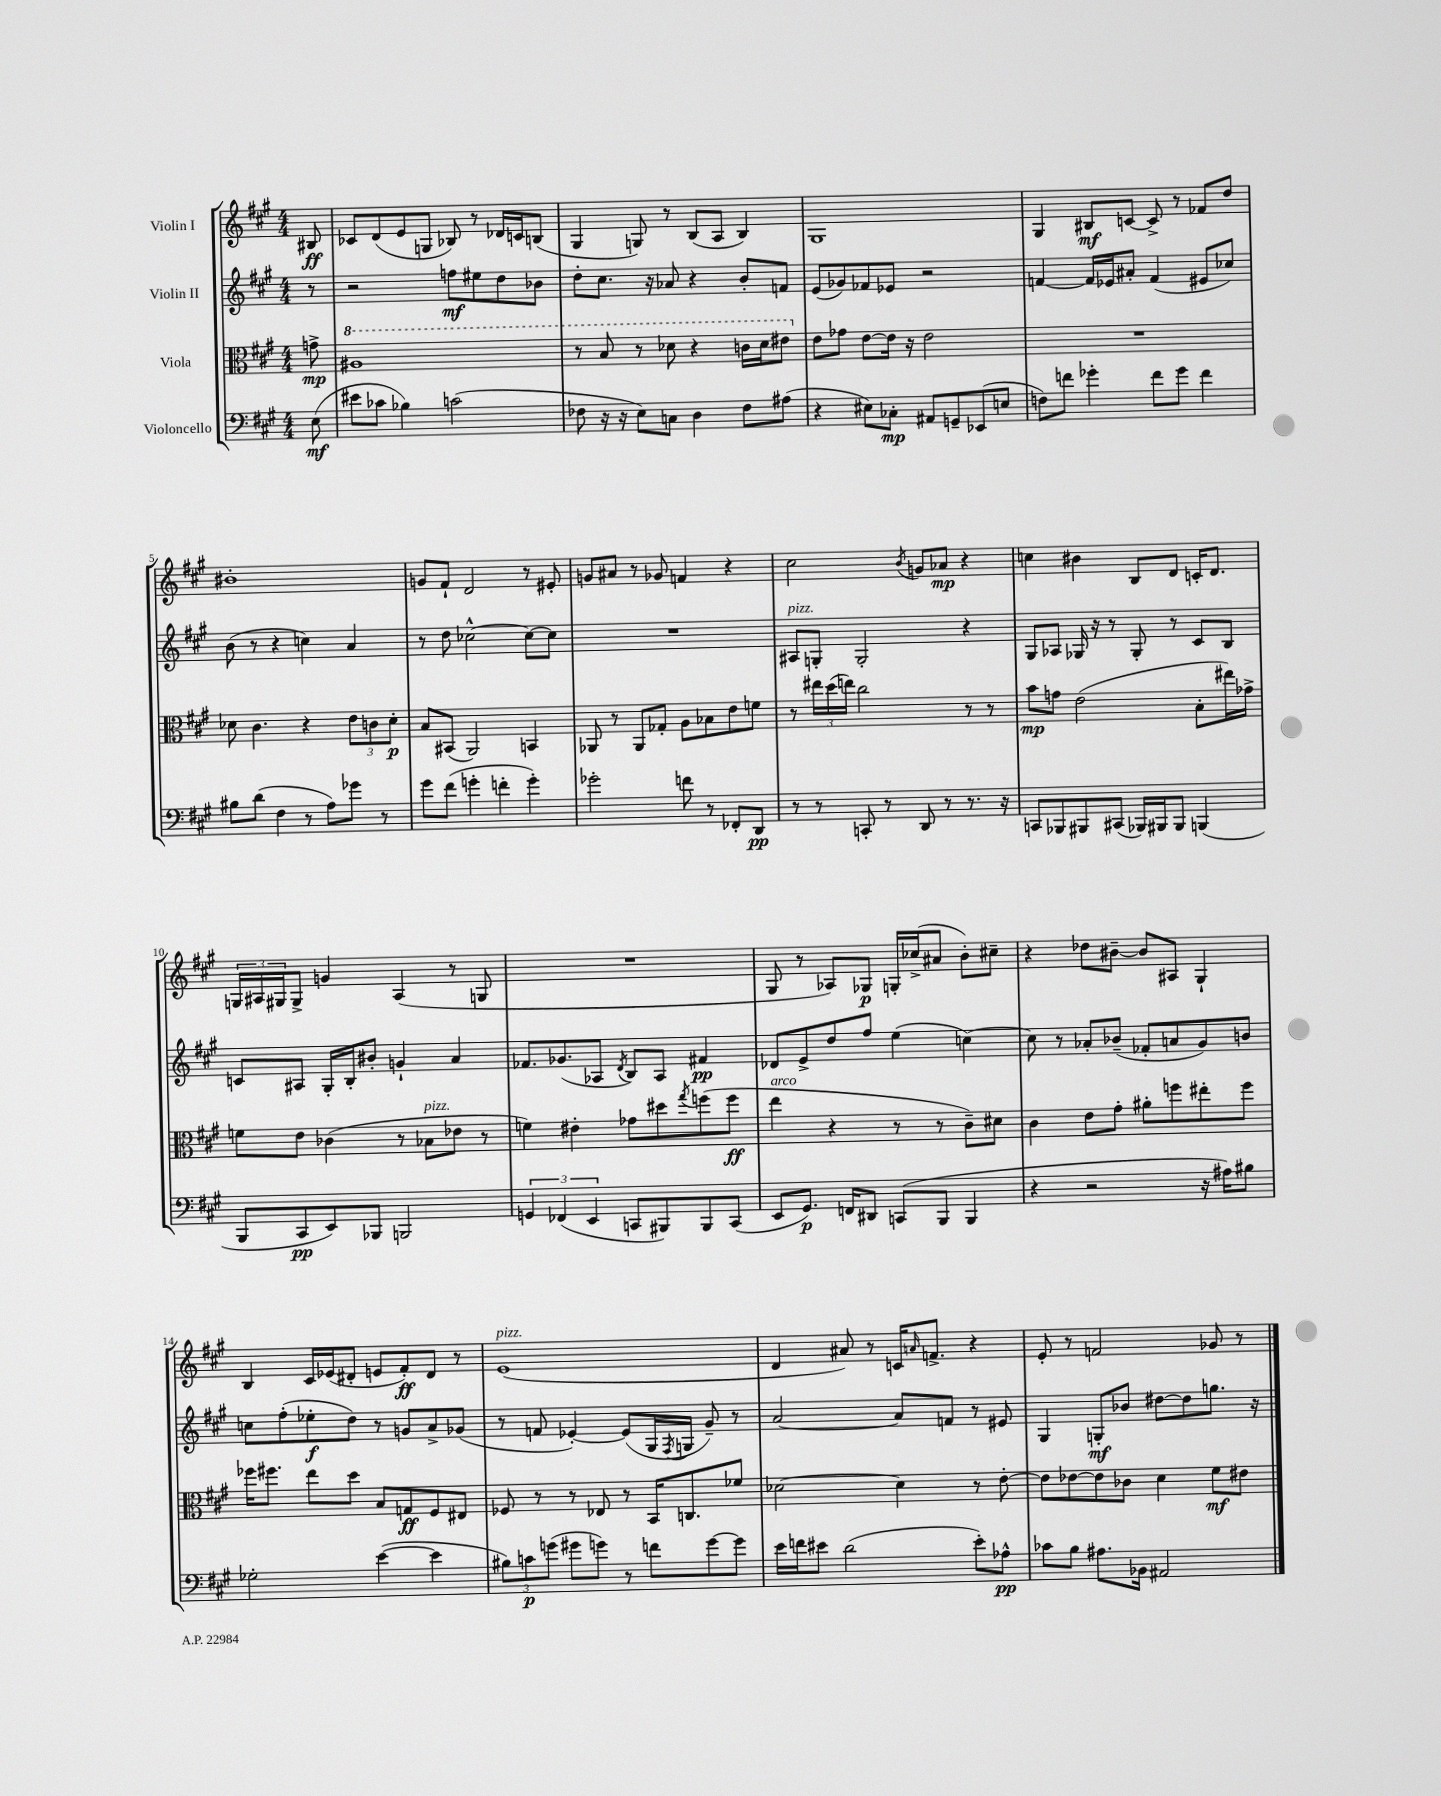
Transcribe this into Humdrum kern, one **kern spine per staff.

**kern	**dynam	**kern	**dynam	**kern	**dynam	**kern	**dynam
*part4	*part4	*part3	*part3	*part2	*part2	*part1	*part1
*staff4	*staff4	*staff3	*staff3	*staff2	*staff2	*staff1	*staff1
*I"Violoncello	*	*I"Viola	*	*I"Violin II	*	*I"Violin I	*
*clefF4	*	*clefC3	*	*clefG2	*	*clefG2	*
*k[f#c#g#]	*	*k[f#c#g#]	*	*k[f#c#g#]	*	*k[f#c#g#]	*
*M4/4	*	*M4/4	*	*M4/4	*	*M4/4	*
=	=	=	=	=	=	=	=
(8E\	mf	8gn^\	mp	8r	.	8B#X/	ff
=1	=1	=1	=1	=1	=1	=1	=1
*	*	*8va	*	*	*	*	*
8e#X\L	.	1a#X	.	2r	.	8c-X/L	.
8c-X\J	.	.	.	.	.	(8d/	.
4B-X\)	.	.	.	.	.	8e/	.
.	.	.	.	.	.	8Gn/J	.
(2cn\	.	.	.	8ffn\L	mf	8B-X/)	.
.	.	.	.	8ee#X\	.	8r	.
.	.	.	.	8dd\	.	16d-X/LL	.
.	.	.	.	.	.	16cn/J	.
.	.	.	.	8b-X\J	.	(8Bn/J	.
=2	=2	=2	=2	=2	=2	=2	=2
8F-X\	.	8r	.	8dd'\L	.	4G#/	.
16r	.	8b/	.	8.cc#\J	.	.	.
16r	.	.	.	.	.	.	.
8E\L)	.	8r	.	.	.	8Gn/)	.
.	.	.	.	16r	.	.	.
8Cn\J	.	8dd-X\	.	8a-X/	.	8r	.
4D\	.	4r	.	4r	.	(8B/L	.
.	.	.	.	.	.	8A/J	.
8F-\L	.	16ccn\LL	.	8b'/L	.	4B/)	.
.	.	16dd-\J	.	.	.	.	.
(8A#X\J	.	8ee#X\J	.	8fn/J	.	.	.
=3	=3	=3	=3	=3	=3	=3	=3
*	*	*X8va	*	*	*	*	*
4r	.	8e\L	.	(8e/L	.	1G#	.
.	.	8g-X\J	.	8g-X/)	.	.	.
8E#X\L)	.	[8e\L	.	8f-X/	.	.	.
8C-X'\J	mp	16e\Jk]	.	8e-X/J	.	.	.
.	.	16r	.	.	.	.	.
8AA#X/L	.	2e\	.	2r	.	.	.
8GGn~/	.	.	.	.	.	.	.
(8EE-X/	.	.	.	.	.	.	.
8En/J	.	.	.	.	.	.	.
=4	=4	=4	=4	=4	=4	=4	=4
8Fn\L)	.	1r	.	[4fn/	.	4G#/	.
8fn\J	.	.	.	.	.	.	.
4g-X'\	.	.	.	16f/LL]	.	8B#X/L	mf
.	.	.	.	16e-X/J	.	.	.
.	.	.	.	8a#X'/J	.	[8cn/J	.
8f\L	.	.	.	(4f/	.	8c^/]	.
8g-\J	.	.	.	.	.	8r	.
4f\	.	.	.	8e#X/L	.	8f-X/L	.
.	.	.	.	8cc-X/J)	.	8dd/J	.
!!LO:LB:g=z
=5	=5	=5	=5	=5	=5	=5	=5
8B#X\L	.	8d-X\	.	(8b\	.	1b#X'	.
(8d\J	.	4.c#\	.	8r	.	.	.
4F#\	.	.	.	4r	.	.	.
8r	.	4r	.	4ccn\)	.	.	.
8A\L)	.	.	.	.	.	.	.
8g-X\J	.	12e\L	.	4a/	.	.	.
.	.	12cn\	.	.	.	.	.
8r	.	.	.	.	.	.	.
.	.	12d-'\J	p	.	.	.	.
=6	=6	=6	=6	=6	=6	=6	=6
8g#\L	.	8B/L	.	8r	.	8gn/L	.
(8f#\J	.	(8BB#X/J	.	8dd\	.	8f#`/J	.
4gn'\	.	2AA/)	.	[2cc-X^^\	.	2d/	.
4fn'\	.	.	.	.	.	.	.
4g'\)	.	4BBn/	.	8cc-\L_	.	8r	.
.	.	.	.	8cc-\J]	.	8e#X'/	.
=7	=7	=7	=7	=7	=7	=7	=7
2g-X'\	.	8AA-X/	.	1r	.	8gn/L	.
.	.	8r	.	.	.	8a#X/J	.
.	.	8AA-/L	.	.	.	8r	.
.	.	8G-X'/J	.	.	.	8g-X/	.
8fn\	.	8A\L	.	.	.	4fn/	.
8r	.	8B-X\	.	.	.	.	.
8FF-X'/L	.	8e\	.	.	.	4r	.
8DD/J	pp	8fn\J	.	.	.	.	.
=8	=8	=8	=8	=8	=8	=8	=8
!	!	!	!	!LO:TX:a:i:t=pizz.	!	!	!
8r	.	8r	.	8A#X/L	.	2cc#\	.
8r	.	24ee#X\LL	.	8Gn'/J	.	.	.
.	.	(24dd\	.	.	.	.	.
.	.	24een\JJ)	.	.	.	.	.
8CCn'/	.	2cc#\	.	2G'/	.	.	.
8r	.	.	.	.	.	.	.
.	.	.	.	.	.	8qb/	.
8DD/	.	.	.	.	.	8gn/L	.
8r	.	.	.	.	.	8a-X/J	mp
8.r	.	8r	.	4r	.	4r	.
.	.	8r	.	.	.	.	.
16r	.	.	.	.	.	.	.
=9	=9	=9	=9	=9	=9	=9	=9
8CCn/L	.	8b\L	mp	8G#/L	.	4ccn\	.
8BBB-X/	.	8gn\J	.	8A-X/J	.	.	.
8BBB#X/	.	(2e\	.	16G-X/	.	4b#X\	.
.	.	.	.	16r	.	.	.
(8CC#X/J	.	.	.	8r	.	.	.
16BBB-X/LL)	.	.	.	8G-'/	.	8B/L	.
16BBB#X/J	.	.	.	.	.	.	.
8BBB#/J	.	.	.	8r	.	8d/J	.
(4BBBn/	.	8B'\L	.	8c#/L	.	16cn'/KL	.
.	.	.	.	.	.	8.d/J	.
.	.	16ee#X\L)	.	8B/J	.	.	.
.	.	16g-X^\JJ	.	.	.	.	.
!!LO:LB:g=z
=10	=10	=10	=10	=10	=10	=10	=10
8BBB/L	.	8fn\L	.	8cn/L	.	24Gn/LL	.
.	.	.	.	.	.	24A#X/	.
.	.	.	.	.	.	24G#X/J	.
8CC#/	pp	8e\J	.	8A#X/J	.	8G#^/J	.
8EE/)	.	(4c-X\	.	16G#'/LL	.	4gn/	.
.	.	.	.	16B'/J	.	.	.
8BBB-X/J	.	.	.	8b#X'/J	.	.	.
2BBBn/	.	8r	.	4gn`/	.	(4A#/	.
!	!	!LO:TX:a:i:t=pizz.	!	!	!	!	!
.	.	8B-X\L	.	.	.	.	.
.	.	8e-X\J	.	4a/	.	8r	.
.	.	8r	.	.	.	8Gn/	.
=11	=11	=11	=11	=11	=11	=11	=11
6GGn/	.	4fn\)	.	8.f-X/L	.	1r	.
(6FF-X/	.	.	.	.	.	.	.
.	.	.	.	(8.g-X/	.	.	.
.	.	4e#X'\	.	.	.	.	.
6EE/	.	.	.	.	.	.	.
.	.	.	.	8A-X/J	.	.	.
.	.	.	.	8qd/	.	.	.
8CCn/L	.	8g-X\L	.	8B/L)	.	.	.
8BBB#X/)	.	8dd#X\	.	8A-/J	.	.	.
.	.	8qgg#/	.	.	.	.	.
8BBB#/	.	(8ffn\	.	4f#X/	pp	.	.
(8CC/J	.	8ff\J	ff	.	.	.	.
=12	=12	=12	=12	=12	=12	=12	=12
!	!	!LO:TX:a:i:t=arco	!	!	!	!	!
8EE/L	.	4ee\	.	8d-X/L	.	8G#/	.
8.GG#/J)	p	.	.	8e^/	.	8r	.
.	.	4r	.	8dd/	.	8A-X/L)	.
16FFn/KL	.	.	.	.	.	.	.
8DD#X/J	.	.	.	8ff#/J	.	8G-X/J	p
(8CCn/L	.	8r	.	(4ee\	.	16Gn'/LL	.
.	.	.	.	.	.	(16cc-X^/J	.
8BBB/J	.	8r	.	.	.	8a#X/J	.
4BBB/	.	8c#~\L)	.	[4ccn\)	.	8b'\L)	.
.	.	8d#X\J	.	.	.	8cc#X~\J	.
=13	=13	=13	=13	=13	=13	=13	=13
4r	.	4c#\	.	8cc\]	.	4r	.
.	.	.	.	8r	.	.	.
2r	.	8e\L	.	8a-X'/L	.	8dd-X\L	.
.	.	8g#'\J	.	(8b-X~/J	.	[8b#X~\J	.
.	.	8a#X'\L	.	8f-X'/L	.	8b#/L]	.
.	.	8ffn\	.	8an/	.	8A#X/J	.
16r	.	8ee#X'\	.	8g#/)	.	4G#`/	.
16A#X\KL)	.	.	.	.	.	.	.
8B#X\J	.	8ff\J	.	8bn/J	.	.	.
!!LO:LB:g=z
=14	=14	=14	=14	=14	=14	=14	=14
2G-X'\	.	16ff-X\KL	.	8ccn\L	.	4B/	.
.	.	8.ff#X\J	.	.	.	.	.
.	.	.	.	(8ff#'\	.	.	.
.	.	8ee\L	.	8ee-X'\	f	16c#/LL	.
.	.	.	.	.	.	(16e-X/J	.
.	.	8dd\J	.	8dd\J)	.	8d#X'/J	.
([4e\	.	8B/L	.	8r	.	8en/L	.
.	.	8Gn/	ff	8gn/L	.	8f#'/)	ff
4e\]	.	8F#/	.	8a^/	.	8d#/J	.
.	.	8E#X/J	.	(8g-X/J	.	8r	.
=15	=15	=15	=15	=15	=15	=15	=15
!	!	!	!	!	!	!LO:TX:a:i:t=pizz.	!
12B#X\L)	.	8F-X/	.	8r	.	(1e	.
12cn\	p	.	.	.	.	.	.
.	.	8r	.	8fn/	.	.	.
(12gn\J	.	.	.	.	.	.	.
8g#X\L	.	8r	.	[4e-X'/)	.	.	.
8gn\J)	.	8E-X/	.	.	.	.	.
8r	.	8r	.	(8e-/L]	.	.	.
8fn\L	.	16BB/KL	.	16G#/L	.	.	.
.	.	.	.	8qF#/	.	.	.
.	.	8.Cn/	.	16Gn/JJ	.	.	.
[8g\	.	.	.	8g#~/)	.	.	.
8g\J]	.	8f-X/J	.	8r	.	.	.
=16	=16	=16	=16	=16	=16	=16	=16
16e\LL	.	[2d-X\	.	[2a/	.	4d/	.
16fn\J	.	.	.	.	.	.	.
8e#X\J	.	.	.	.	.	.	.
(2d\	.	.	.	.	.	8a#X/)	.
.	.	.	.	.	.	8r	.
.	.	4d-\]	.	8a/L]	.	16cn/KL	.
.	.	.	.	.	.	16qqan/	.
.	.	.	.	.	.	8.fn^/J	.
.	.	.	.	8fn/J	.	.	.
8e#'\L)	.	8r	.	8r	.	4r	.
8A-X^^\J	pp	[8e'\	.	8e#X/	.	.	.
=17	=17	=17	=17	=17	=17	=17	=17
8c-X\L	.	8e\L]	.	4G#/	.	8e'/	.
8B\J	.	[8e-X\	.	.	.	8r	.
8.A#X\L	.	8e-\]	.	8Gn'/L	mf	2fn/	.
.	.	8c-X\J	.	8b-X/J	.	.	.
16BB-X\Jk	.	.	.	.	.	.	.
2AA#X/	.	4d\	.	[8dd#X\L	.	.	.
.	.	.	.	8dd#\]	.	.	.
.	.	8f#\L	mf	8.ggn\J	.	8g-X/	.
.	.	8e#X\J	.	.	.	8r	.
.	.	.	.	16r	.	.	.
==	==	==	==	==	==	==	==
*-	*-	*-	*-	*-	*-	*-	*-
